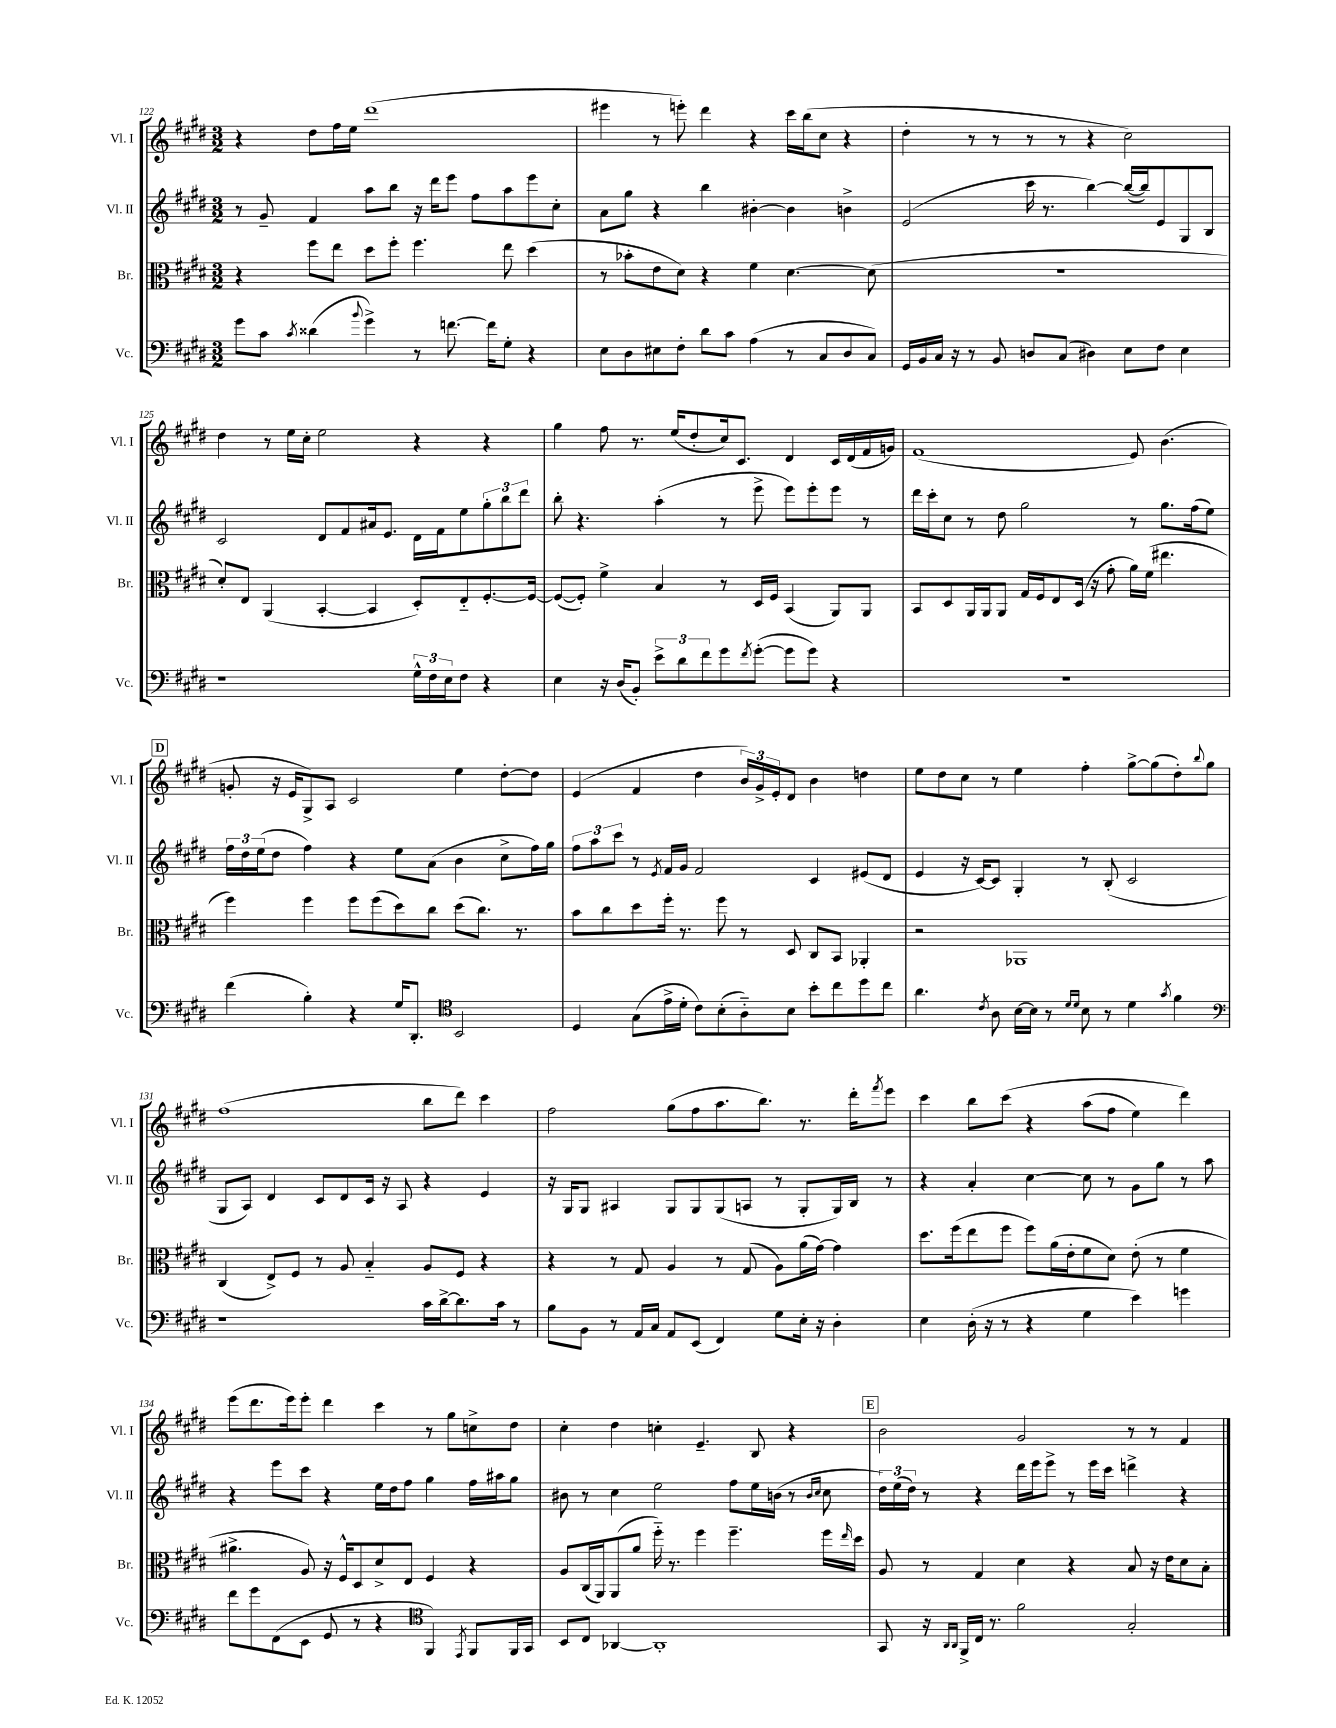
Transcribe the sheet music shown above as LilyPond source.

<<
\new StaffGroup <<
\new Staff = "s0" \with { instrumentName = "Vl. I" shortInstrumentName = "Vl. I" } {
    \clef treble \key e \major \numericTimeSignature \time 3/2
    r4 dis''8 fis''16 e''16 dis'''1( |
    eis'''4 r8 e'''8-.) dis'''4 r4 cis'''16 b''16( cis''8 r4 |
    dis''4-. r8 r8 r8 r8 r4 cis''2) |
    dis''4 r8 e''16 cis''16-. e''2 r4 r4 |
    gis''4 fis''8 r8. e''16( dis''8-. cis''16) cis'8. dis'4 cis'16 dis'16( fis'16 g'16) |
    fis'1( e'8) b'4.( |
    \mark \markup { \box "D" } g'8-. r16 e'16 gis8->) a8 cis'2 e''4 dis''8~-. dis''8 |
    e'4( fis'4 dis''4 \tuplet 3/2 { b'16) gis'16-> e'16-. } dis'8 b'4 d''4 |
    e''8 dis''8 cis''8 r8 e''4 fis''4-. gis''8~-> gis''8( dis''8-.) \appoggiatura { b''8 } gis''8 |
    fis''1( b''8 dis'''8) cis'''4 |
    fis''2 gis''8( fis''8 a''8. b''8.) r8. dis'''16-. \acciaccatura { fis'''8 } e'''8 |
    cis'''4 b''8 cis'''8\( r4 a''8( fis''8 e''4) dis'''4\) |
    e'''8( dis'''8. e'''16) e'''8-. dis'''4 cis'''4 r8 gis''8 c''8-> dis''8 |
    cis''4-. dis''4 c''4-. e'4.-- b8 r4 |
    \mark \markup { \box "E" } b'2 gis'2 r8 r8 fis'4 \bar "|." |
}
\new Staff = "s1" \with { instrumentName = "Vl. II" shortInstrumentName = "Vl. II" } {
    \clef treble \key e \major \numericTimeSignature \time 3/2
    r8 gis'8-- fis'4 a''8 b''8 r16 dis'''16 e'''8 fis''8 a''8 e'''8 cis''8-. |
    a'8 gis''8 r4 b''4 bis'4~-. bis'4 b'4-> |
    e'2( cis'''16 r8. b''4~) b''16~( b''16) e'8 gis8 b8 |
    cis'2 dis'8 fis'8 ais'16 e'8. dis'16 fis'16 e''8 \tuplet 3/2 { gis''8-. b''8 dis'''8 } |
    b''8-. r4. a''4-.( r8 e'''8-> e'''8) e'''8-. e'''8 r8 |
    dis'''16 cis'''16-. cis''8 r8 dis''8 gis''2 r8 gis''8. fis''16( e''8) |
    \mark \markup { \box "D" } \tuplet 3/2 { fis''16 dis''16 e''16( } dis''8 fis''4) r4 e''8 a'8( b'4 cis''8-> fis''16) gis''16 |
    \tuplet 3/2 { fis''8 a''8 cis'''8 } r8 \acciaccatura { e'8 } fis'16 gis'16 fis'2 cis'4 eis'8( dis'8 |
    e'4 r16 cis'16~) cis'8 gis4-. r8 b8-.( cis'2 |
    gis8 a8) dis'4 cis'8 dis'8 cis'16 r16 a8 r4 e'4 |
    r16 gis16 gis8 ais4 gis8 gis8 gis8( a8 r8 gis8-. gis16) b16 r8 |
    r4 a'4-. cis''4~ cis''8 r8 gis'8 gis''8 r8 a''8 |
    r4 e'''8 cis'''8 r4 e''16 dis''16 fis''8 gis''4 fis''16 ais''16 gis''8 |
    bis'8 r8 cis''4 e''2 fis''8 e''16 b'16( r8 \grace { b'16 cis''16 } cis''8 |
    \mark \markup { \box "E" } \tuplet 3/2 { dis''16) e''16( dis''16) } r8 r4 dis'''16 e'''16 e'''8-> r8 e'''16 cis'''16 d'''4-> r4 \bar "|." |
}
\new Staff = "s2" \with { instrumentName = "Br." shortInstrumentName = "Br." } {
    \clef alto \key e \major \numericTimeSignature \time 3/2
    r4 fis''8 e''8 dis''8 fis''8-. fis''4. e''8 dis''4( |
    r8 bes'8-. e'8 dis'8) r4 fis'4 dis'4.~ dis'8( |
    R1. |
    dis'8-.) e8 a,4( b,4~-. b,4 dis8-.) e8-_ fis8.~-. fis16~ |
    fis8~( fis8-.) fis'4-> b4 r8 dis16 fis16 b,4( a,8) a,8 |
    b,8 dis8 a,16 a,16 a,8 gis16 fis16 e8 dis16( r16 gis'8-. a'16) fis'16( eis''4. |
    \mark \markup { \box "D" } fis''4) fis''4 fis''8 fis''8( dis''8) cis''8 dis''8( cis''8.) r8. |
    b'8 cis''8 dis''8 fis''16-. r8. fis''8 r8 dis8 cis8 b,8 aes,4-. |
    r2 aes,1 |
    cis4( e8->) fis8 r8 a8 b4-_ a8 fis8 r4 |
    r4 r8 gis8 a4 r8 gis8( a8) a'16( gis'16~) gis'4 |
    dis''8. fis''16( e''8 fis''8 fis''8) a'16( e'16-. fis'8 dis'8) e'8-.( r8 fis'4 |
    ais'4.-> a8) r16 fis16-^ dis8 dis'8-> e8 fis4 r4 |
    a8 cis16( a,16) a,8( a'8 fis''16-_) r8. fis''4 fis''4.-- fis''16 \grace { e''16 } dis''16 |
    \mark \markup { \box "E" } a8 r8 gis4 dis'4 r4 b8 r16 e'16 dis'8 b8-. \bar "|." |
}
\new Staff = "s3" \with { instrumentName = "Vc." shortInstrumentName = "Vc." } {
    \clef bass \key e \major \numericTimeSignature \time 3/2
    gis'8 cis'8 \acciaccatura { cis'8 } disis'4( \appoggiatura { b'8 } gis'4->) r8 f'8.~ f'16 gis8-. r4 |
    e8 dis8 eis8 fis8-. dis'8 cis'8 a4( r8 cis8 dis8 cis8) |
    gis,16 b,16 cis16 r16 r8 b,8 d8 cis8( dis4) e8 fis8 e4 |
    r1 \tuplet 3/2 { gis16-^ fis16 e16 } fis8 r4 |
    e4 r16 dis16( b,8-.) \tuplet 3/2 { e'8-> dis'8 fis'8 } gis'8 \acciaccatura { fis'8 } gis'8~-.( gis'8 gis'8) r4 |
    R1. |
    \mark \markup { \box "D" } fis'4( b4-.) r4 gis16 dis,8.-. \clef tenor b,2 |
    dis4 gis8( e'16-> dis'16-. cis'8) b8-.( a8-_) b8 b'8-. cis''8 dis''8 cis''8 |
    a'4. \acciaccatura { cis'8 } a8 b16~ b16 r8 \grace { dis'16 dis'16 } b8 r8 dis'4 \acciaccatura { gis'8 } fis'4 |
    \clef bass r1 cis'16 dis'16~-> dis'8. cis'16 r8 |
    b8 b,8 r8 a,16 cis16 a,8 e,8( fis,4) gis8 e16-. r16 dis4-. |
    e4 dis16-.( r16 r8 r4 gis4 e'4) g'4 |
    fis'8 gis'8 fis,8( e,8 gis,8 r8 r4 \clef tenor fis,4) \acciaccatura { e,8 } fis,8 fis,16 gis,16 |
    b,8 cis8 aes,4~ aes,1-. |
    \mark \markup { \box "E" } gis,8 r16 \grace { a,16 a,16 } fis,16-> cis16 r8. fis'2 gis2-. \bar "|." |
}
>>
>>
\layout { \context { \Score currentBarNumber = #122 } }
